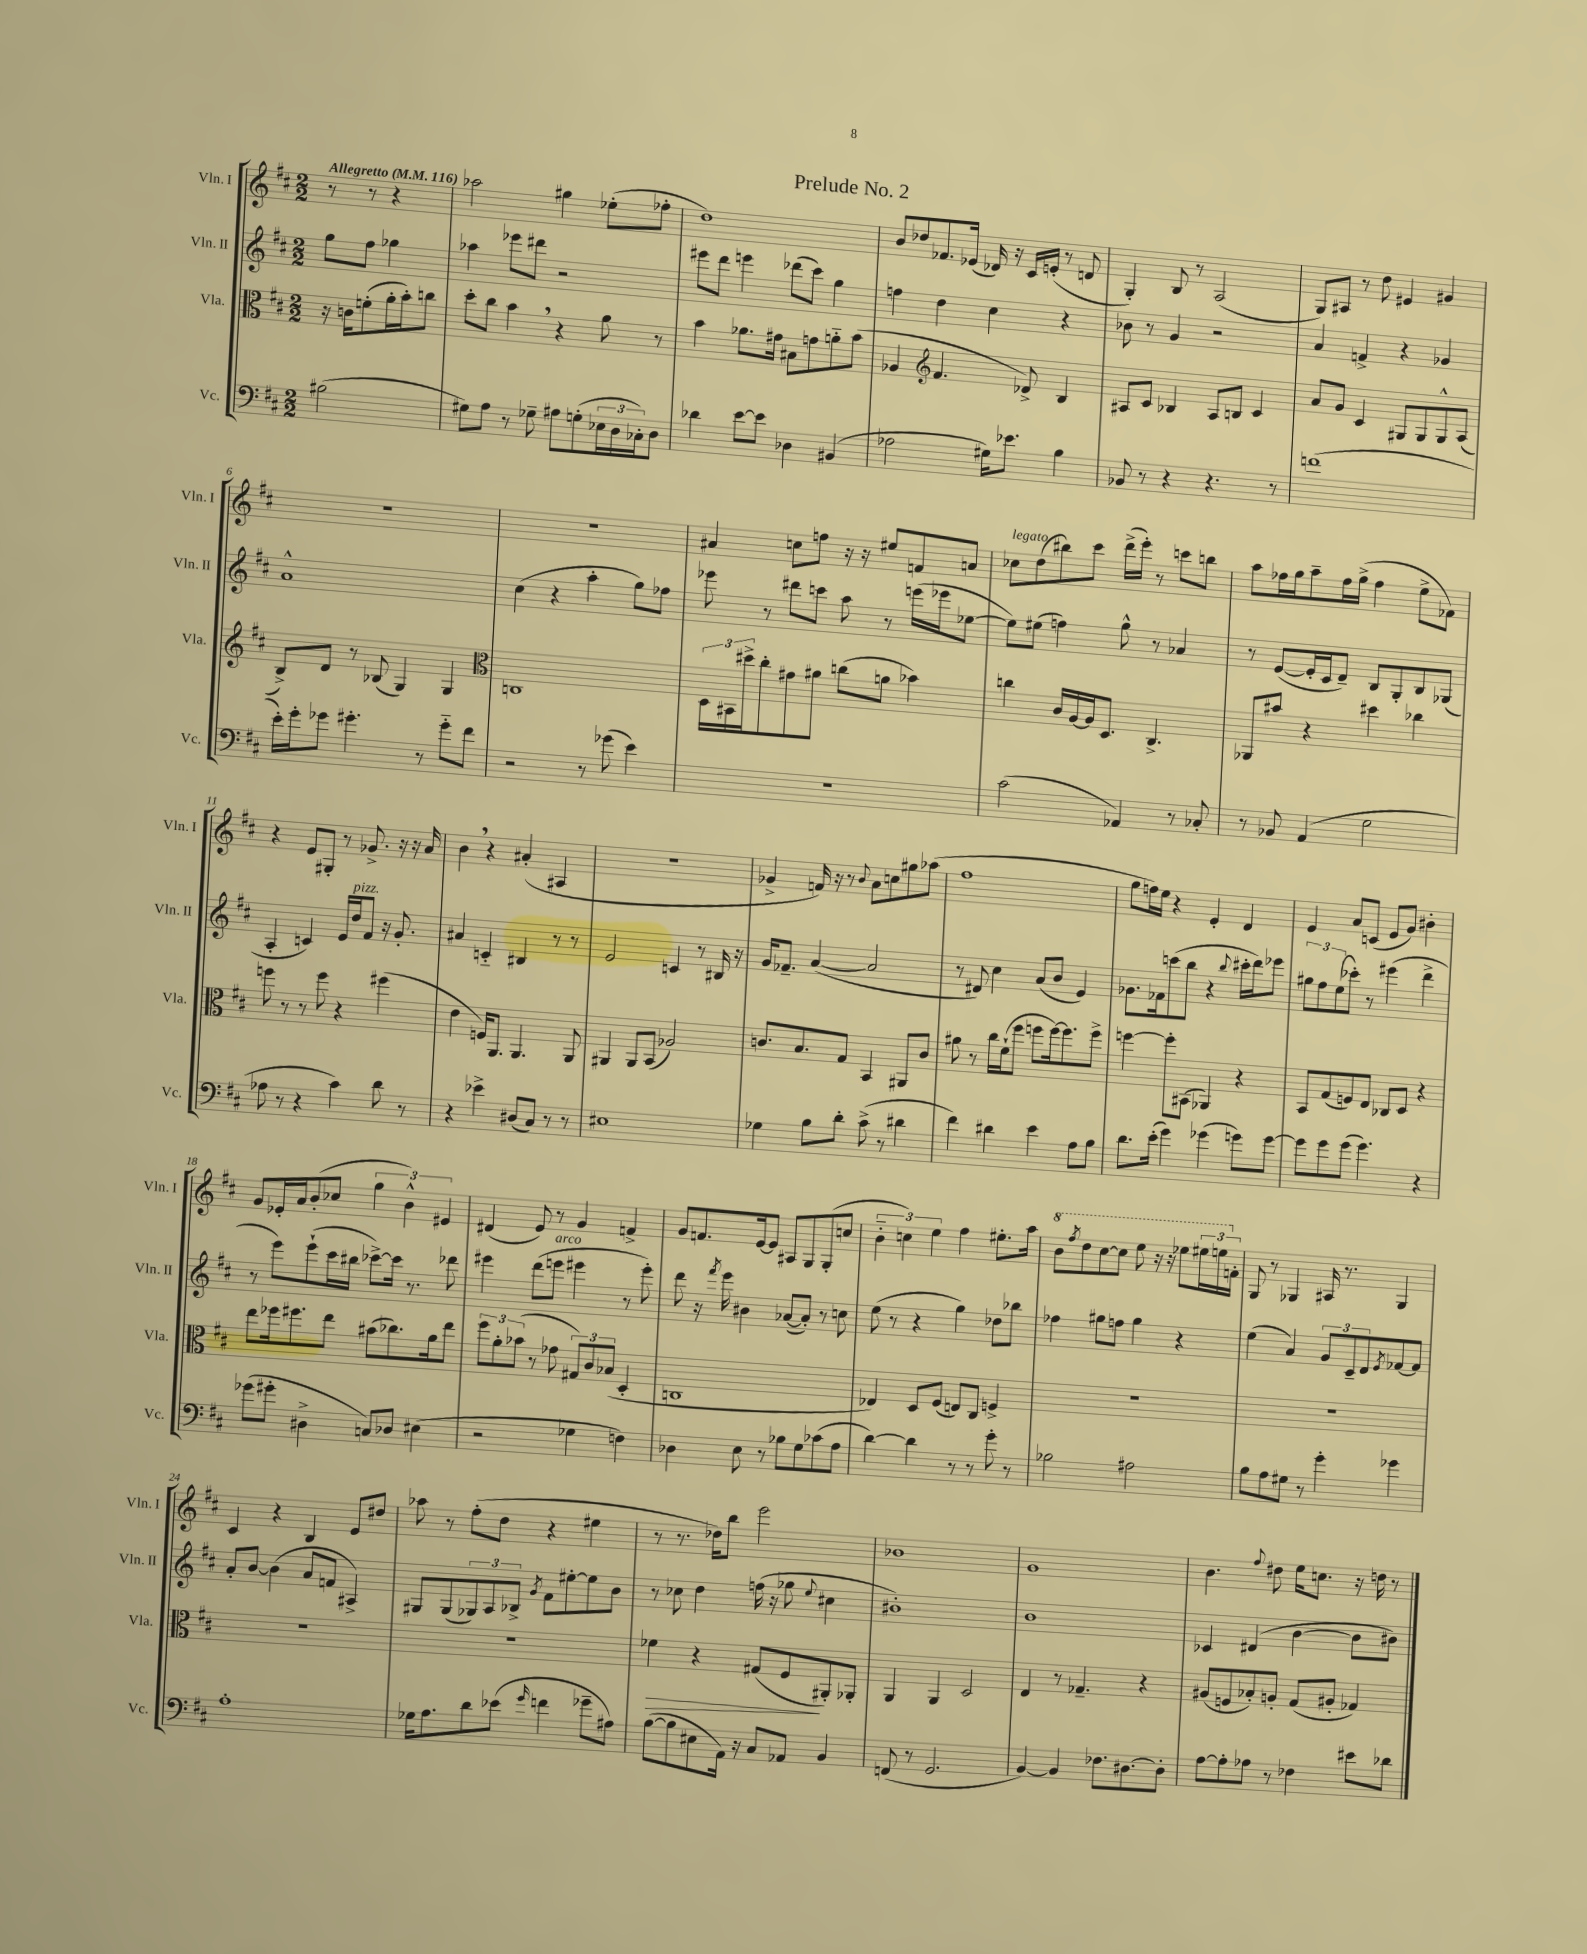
\header { title = "Prelude No. 2" }
<<
\new StaffGroup <<
\new Staff = "s0" \with { instrumentName = "Vln. I" shortInstrumentName = "Vln. I" } {
    \clef treble \key d \major \numericTimeSignature \time 2/2 \partial 2 \tempo "Allegretto" 4 = 116
    r8 r8 r4 |
    aes''2 gis''4 ees''8-.( fes''8-. |
    d''1) |
    b'8 des''8 fes'8. ees'16( des'16) r16 cis'16 e'16-.( r8 d'8 |
    g4-.) b8 r8 a2( |
    g8) ais8 r8 d''8 eis'4 gis'4 |
    r1 |
    r1 |
    ais'4 c''8 f''8 r16 r16 eis''8 f'8 a'8 |
    ces''8^\markup { \italic "legato" } d''8( bis''8) cis'''8 d'''16->( e'''16-.) r8 c'''8 b''8 |
    a''8 fes''16 g''16 a''8-- fes''16 g''16->( fes''4 e''8-> fes'8) |
    r4 e'8 gis8-. r8 ges'8.-> r16 r16 a'16 |
    b'4 \breathe r4 ais'4-.( ais4 |
    r1 |
    ges'4-> f'16) r16 r8 \appoggiatura { b'8 } a'8 c''8 gis''8 aes''8( |
    fis''1 |
    g''8 f''16) e''16 r4 e'4-. d'4 |
    e'4 a'8 c'8( e'8 g'8) bis'4-. |
    g'8 ees'16-. a'16 b'8-.( ces''8 \tuplet 3/2 { g''4 b'4-^) eis'4 } |
    dis'4( e'8) r8 g'4 f'4-> |
    g'8 f'8. e'16~ e'8 ais8 g8 g8-.( c''8 |
    \tuplet 3/2 { b'4-_ c''4) e''4 } fis''4 eis''8.-. a''16 |
    \ottava #1 b''8 \acciaccatura { fis'''8 } d'''8 cis'''8~ cis'''8 e'''8 r16 r16 ees'''8 \tuplet 3/2 { eis'''16 e'''16 \ottava #0 f'16-. } |
    g8 r8 ges4 ais16 r8. ges4 |
    cis'4 r4 b4 e'8 dis''8 |
    aes''8 r8 fis''8-.( d''8 r4 eis''4 |
    r8 r8. des''16) b''8 e'''2 |
    bes'1 |
    g'1 |
    b'4. \appoggiatura { fis''8 } dis''8 e''16 c''8. r16 d''16 r8 \bar "|." |
}
\new Staff = "s1" \with { instrumentName = "Vln. II" shortInstrumentName = "Vln. II" } {
    \clef treble \key d \major \numericTimeSignature \time 2/2 \partial 2
    g''8 fis''8 ges''4 |
    aes''4 ees'''8 dis'''8 r2 |
    eis'''8 d'''8 e'''4 des'''8( cis'''8) g''4 |
    f''4 d''4 cis''4 r4 |
    bes'8 r8 g'4 r2 |
    a'4 f'4-> r4 ges'4 |
    a'1-^ |
    cis''4( r4 a''4-. g''8) fes''8 |
    ees'''8 r8 dis'''8 c'''8 a''8 r8 e'''16( ees'''16 ees''8~ |
    ees''8) eis''8( f''4) g''8-^ r8 aes'4 |
    r8 e'8~( e'16-. cis'16 d'8--) b8 g8-. b8 ges8( |
    a4-. c'4) e'16 d''16^\markup { \italic "pizz." } fis'8 r16 g'8.-. |
    ais'4 c'4-_ bis4 r8 r8 |
    e'2 c'4 r8 bis16 r16 |
    g'16 fes'8.-- a'4~( a'2 |
    r8 dis'8) cis''4 a'8( b'8 e'4) |
    ges'8. fes'16 c'''8( b''8 r4 \appoggiatura { b''8 } cis'''16-. d'''16) ees'''8 |
    \tuplet 3/2 { gis''8 fis''8 e''8( } ces'''8-.) r8 eis'''4( d'''4-> |
    r8 e'''8) e'''8-!( cis'''16 bis''16 ces'''8~->) ces'''16 r8. des'''8 |
    eis'''4 d'''8( e'''8^\markup { \italic "arco" } eis'''4 r8 eis'''8-.) |
    d'''8 r16 \acciaccatura { fis'''8 } e'''16 bis'4 aes'8~( aes'8-.) r8 c''8 |
    e''8( r8 r4 g''4) des''8 bes''8 |
    fes''4 gis''8 f''8 gis''4 r4 |
    e''4( a'4) \tuplet 3/2 { g'8 cis'8-- d'8 } \acciaccatura { e'8 } fes'8~ fes'8 |
    a'8-. b'8~ b'4( a'8 f'8 ais4->) |
    gis8 gis8( \tuplet 3/2 { ges8) a8 bes8-> } \acciaccatura { g'8 } fis'8 eis''8~-. eis''8 b'8 |
    r8 ces''8 d''4 f''16( r16 ges''8 \appoggiatura { e''8 } cis''4 |
    bis'1-.) |
    b'1 |
    ces'4 dis'4( b'4~ b'8 bis'8) \bar "|." |
}
\new Staff = "s2" \with { instrumentName = "Vla." shortInstrumentName = "Vla." } {
    \clef alto \key d \major \numericTimeSignature \time 2/2 \partial 2
    r16 c'16 f'8-.( a'16-. b'16-.) c''8 |
    d''8-. cis''8 b'4 \breathe r4 a'8 r8 |
    b'4 aes'8. gis'16 bis8 g'8 a'8-_ b'8( |
    aes4 \clef treble fis'4. des'8->) b4 |
    ais8 cis'8 bes4 ais8 b8 cis'4 |
    a'8 g'8 cis'4 gis8 gis8 gis8-^ a8( |
    b8->) d'8 r8 bes8( g4) g4 |
    \clef alto c1 |
    \tuplet 3/2 { d16 bis,16 dis''16-> } cis''8-. gis'8 ais'8 c''8( a'8 bes'4) |
    c''4 cis'16 a16~ a16 d8. cis4.-> |
    aes,8 bis'8 r4 dis''4 ces''4 |
    f''8 r8 r8 f''8 r4 fis''4( |
    e'4 f16) a,8. a,4. a,8 |
    ais,4 ais,8 b,8( aes2) |
    c'8. b8. g8 b,4 ais,8 c'8 |
    ais'8 r8 cis''16 fis'16-!( fis''8 f''8 f''16~) f''8. f''8-> |
    f''4~ f''8-. bis,8( aes,4) r4 |
    b,8 g8( f8) e8 ces8 d8 r4 |
    e''8 fes''16 fis''8. e''8 bis'8( ces''8.) a'16 e''8 |
    \tuplet 3/2 { fis''8 a'8-. bes'8( } r8 ges'8 \tuplet 3/2 { gis8) cis'8 bes8( } d4-. |
    c1 |
    ees4) d8 fis8( e8) cis8 f4-> |
    R1 |
    R1 |
    R1 |
    R1 |
    fes'4\> r4 gis8( fis8\! ais,8-.) aes,8-. |
    a,4 a,4 d2 |
    e4 r8 ges4.-- r4 |
    ais8( f8 bes8-.) a8-. g8( ais8-. ges4) \bar "|." |
}
\new Staff = "s3" \with { instrumentName = "Vc." shortInstrumentName = "Vc." } {
    \clef bass \key d \major \numericTimeSignature \time 2/2 \partial 2
    bis2( |
    gis8) a8 r8 ges8-- ais8 g8-.( \tuplet 3/2 { ees16 d16 ces16-.) } d8 |
    des'4 e'8~ e'8 des4 bis,4( |
    aes2 gis16) ees'8. b4 |
    bes,8 r8 r4 r4. r8 |
    f'1( |
    e'16-.) g'16-. ges'8 gis'4.-. r8 gis'8-_ fis'8 |
    r2 r8 ges'8( e'4) |
    R1 |
    cis'2( aes,4) r8 ces8-. |
    r8 bes,8 a,4( g2 |
    aes8 r8 r4 cis'4) d'8 r8 |
    r4 ees'4-> dis8( cis8) r8 r8 |
    eis1 |
    ges4 b8 d'8-. cis'8->( r8 dis'4 |
    fis'4) dis'4 e'4 a8 b8 |
    d'8. e'16-.( g'4) ges'4( g'8) g'8~ |
    g'8 g'8 g'8( g'4.) r4 |
    ges'8( gis'8-. dis4-> c8) des8 eis4( |
    r2 ges4 f4) |
    des4 e8 r8 bes8 g8 ces'8( a8 |
    d'4~) d'4 r8 r8 g'8-. r8 |
    bes2 ais2 |
    b8 a8 gis8 r8 g'4-. ges'4 |
    a1-. |
    ges16 a8. d'8 ees'8( \grace { g'16 } f'4 ges'8-- ais8) |
    b8~( b8 eis8 a,16) r16 cis8 aes,8 b,4 |
    f,8( r8 g,2. |
    b,4~) b,4 fes8. dis8.~ dis8-. |
    a8~ a8-. aes8 r8 fes4 eis'8 des'8 \bar "|." |
}
>>
>>
